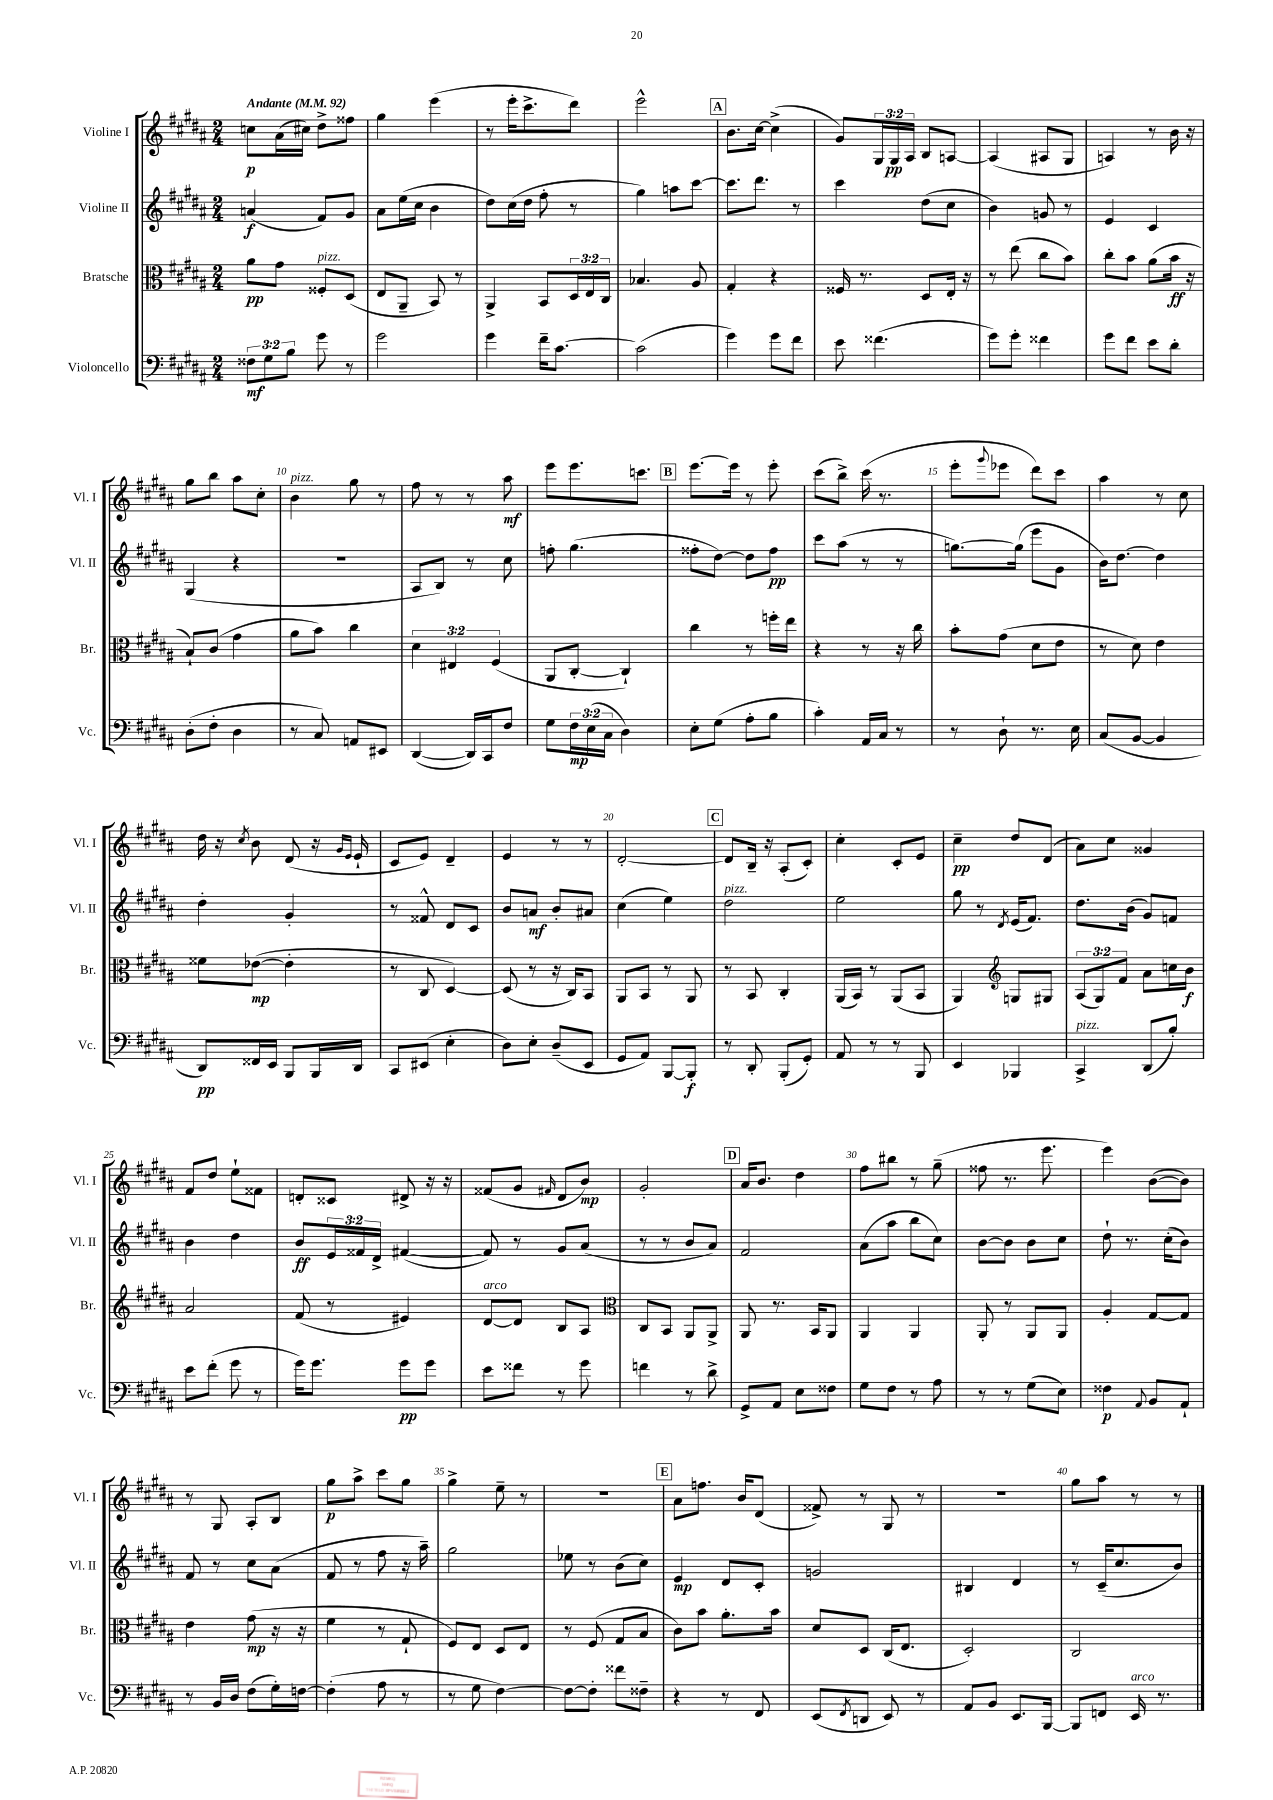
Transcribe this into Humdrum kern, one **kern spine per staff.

**kern	**kern	**kern	**kern
*staff4	*staff3	*staff2	*staff1
*clefF4	*clefC3	*clefG2	*clefG2
*k[f#c#g#d#a#]	*k[f#c#g#d#a#]	*k[f#c#g#d#a#]	*k[f#c#g#d#a#]
*M2/4	*M2/4	*M2/4	*M2/4
*MM92	*MM92	*MM92	*MM92
12F##\L	8a#\L	(4a/	8cc\L
12G#\	.	.	.
.	8g#\J	.	(16a#\L
12B\J	.	.	.
.	.	.	16cc#\JJ)
8g#\	8F##'/L	8f#/L)	8dd#^\L
8r	(8D#/J	8g#/J	8ff##\J
=	=	=	=
2g#\	8E/L	8a#\L	4gg#\
.	8AA#~/J	(16ee\L	.
.	.	16cc#\JJ	.
.	8BB/)	4b\	(4eee\
.	8r	.	.
=	=	=	=
4g#\	4AA#^/	8dd#\L)	8r
.	.	(16cc#\L	16eee'\LK
.	.	16dd#\JJ	8.ccc#^\
16f#~\LK	8BB/L	8ff#'\	.
[8.c#\J	.	.	.
.	24D#/L	8r	8ddd#\J)
.	24E/	.	.
.	24C#/JJ	.	.
=	=	=	=
(2c#\]	4.B-/	4gg#\)	2eee^^\
.	.	8aa\L	.
.	8A#/	[8ccc#\J	.
=	=	=	=
4g#\)	4G#'/	8.ccc#\]L	8.b\L
.	.	8.ddd#\J	[16cc#\Jk
8g#\L	4r	.	(4cc#^\]
8f#\J	.	8r	.
=	=	=	=
8e\	16F##/	4ccc#\	8g#/L)
.	8.r	.	.
(4.f##\	.	.	24G#/L
.	.	.	24G#/
.	.	.	24A#/JJ
.	8D#/L	(8dd#\L	8B/L
.	16E'/Jk	8cc#\J	[8A/J
.	16r	.	.
=	=	=	=
8g#\L)	8r	4b\)	(4A/]
8g#'\J	(8ee\	.	.
4f##\	8cc#\L	8g/	8A#/L
.	8b\J)	8r	8G#/J
=	=	=	=
8g#\L	8cc#'\L	4e/	4A/)
8f#\J	8b\J	.	.
8e\L	(8a#\L	4c#/	8r
8d#'\J	16b\Jk	.	16b\
.	16r	.	16r
=	=	=	=
(8D#'\L	8B`/L)	(4G#/	8gg#\L
8F#'\J	(8c#/J	.	8bb\J
4D#\	4g#\	4r	8aa#\L
.	.	.	8cc#'\J
=	=	=	=
8r	8a#\L	2r	4b\
8C#/)	8b\J)	.	.
8AA/L	4cc#\	.	8gg#\
8EE#/J	.	.	8r
=	=	=	=
([4DD#/	6d#\	8A#/L	8ff#\
.	.	8B/J)	8r
.	6E#/	.	.
16DD#/]LL)	.	8r	8r
16CC#/J	.	.	.
.	(6F#/	.	.
8F#/J	.	8cc#\	8aa#\
=	=	=	=
8G#\L	8AA#/L	8ff'\	8eee\L
24F#\L	[8C#'/J	(4.gg#\	8.eee\
(24E\	.	.	.
24C#\JJ	.	.	.
4D#\)	4C#`/])	.	.
.	.	.	8.ccc\J
=	=	=	=
8E'\L	4cc#\	8ff##'\L	[8.eee\L
(8G#\J	.	[8dd#\J)	.
.	.	.	16eee\]Jk
8A#'\L	8r	8dd#\]L	8r
8B\J	16ff'\LL	8ff##\J	8eee'\
.	16ee\JJ	.	.
=	=	=	=
4c#'\)	4r	8ccc#\L	(8ccc#\L
.	.	(8aa#\J	8bb^\J)
16AA#/LL	8r	8r	(16ccc#\
16C#/JJ	.	.	8.r
8r	16r	8r	.
.	16cc#\	.	.
=	=	=	=
8r	8b'\L	[8.gg\L)	8eee'\L
.	.	.	8qqggg#/
8D#`\	(8g#\J	.	8eee-\J
.	.	(16gg\]Jk	.
8.r	8d#\L	8eee\L	8ddd#\L)
.	8e\J	8g#\J	8ccc#\J
16E\	.	.	.
=	=	=	=
(8C#/L	8r	16b\LK)	4aa#\
.	.	[8.dd#\J	.
[8BB/J	8d#\)	.	.
4BB/]	4e\	4dd#\]	8r
.	.	.	8cc#\
=	=	=	=
8DD#/L)	8f##\L	4dd#'\	16dd#\
.	.	.	16r
.	.	.	8qcc#/
16FF##/L	([8e-\J	.	8b\
16EE/JJ	.	.	.
8BBB/L	4e-'\]	4g#'/	(8d#/
16BBB/L	.	.	16r
.	.	.	16qqg#/LL
.	.	.	16qqe/JJ
16DD#/JJ	.	.	16e`/
=	=	=	=
8CC#/L	8r	8r	8c#/L
(8EE#/J	8C#/	8f##^^/	8e/J)
4E'\	[4D#/)	8d#/L	4d#~/
.	.	8c#/J	.
=	=	=	=
8D#\L)	(8D#/]	8b/L	4e/
8E'\J	8r	8a/J	.
(8D#~/L	16r	8b'/L	8r
.	16C#/LK)	.	.
8EE/J	8BB/J	8a#/J	8r
=	=	=	=
8GG#/L	8AA#/L	(4cc#\	[2d#'/
8AA#/J)	8BB/J	.	.
[8BBB/L	8r	4ee\)	.
8BBB'/]J	8AA#/	.	.
=	=	=	=
8r	8r	2dd#\	8d#/]L
8DD#'/	8BB/	.	16B~/Jk
.	.	.	16r
(8BBB'/L	4C#'/	.	(8A#'/L
8GG#'/J)	.	.	8c#'/J)
=	=	=	=
8AA#/	(16AA#/LL	2ee\	4cc#'\
.	16BB/JJ)	.	.
8r	8r	.	.
8r	(8AA#/L	.	8c#'/L
8BBB/	8BB/J	.	8e/J
=	=	=	=
4EE/	4AA#/)	8gg#\	4cc#~\
.	.	8r	.
*	*clefG2	*	*
.	.	8qd#/	.
4BBB-/	8G/L	(16e/LK	8dd#/L
.	.	8.f#/J)	.
.	8G#/J	.	(8d#/J
=	=	=	=
4CC#^/	(12A#/L	8.dd#\L	8a#\L)
.	12G#/)	.	.
.	.	.	8cc#\J
.	12f#/J	.	.
.	.	(16b\Jk	.
(8DD#/L	8a#\L	8g#/L)	4g##/
8B'/J)	16cc\L	8f/J	.
.	16b\JJ	.	.
=	=	=	=
8e\L	2a#/	4b\	8f#/L
(8f#'\J	.	.	8dd#/J
8g#\	.	4dd#\	8ee`\L
8r	.	.	8f##\J
=	=	=	=
16g#\LK)	(8f#/	8b/L	8d'/L
8.g#\J	.	.	.
.	8r	24e/L	8c##/J
.	.	24f##/	.
.	.	24d#^/JJ	.
8g#\L	4e#/)	([4f#/	8d#^/
8g#\J	.	.	16r
.	.	.	16r
=	=	=	=
8e\L	[8d#/L	8f#/])	(8f##/L
8f##\J	8d#/]J	8r	8g#/J
.	.	.	16qqf#/
8r	8B/L	8g#/L	8d#/L
8g#\	8A#/J	(8a#/J	8b/J)
=	=	=	=
*	*clefC3	*	*
4f\	8C#/L	8r	2g#'/
.	8BB/J	8r	.
8r	8AA#/L	8b/L	.
8d#^\	8AA#^/J	8a#/J)	.
=	=	=	=
8GG#^/L	8AA#/	2f#/	16a#/LK
.	.	.	8.b/J
8AA#/J	8.r	.	.
8E\L	.	.	4dd#\
.	16BB/LK	.	.
8F##\J	8AA#/J	.	.
=	=	=	=
8G#\L	4AA#/	(8a#\L	8ff#\L
8F#\J	.	8aa#\J	8bb#\J
8r	4AA#/	8bb\L	8r
8A#\	.	8cc#\J)	(8gg#~\
=	=	=	=
8r	8AA#'/	[8b\L	8ff##\
8r	8r	8b\]J	8.r
(8G#\L	8AA#/L	8b\L	.
.	.	.	8.eee\
8E\J)	8AA#/J	8cc#\J	.
=	=	=	=
4F##\	4A#'/	8dd#`\	4eee\)
.	.	8.r	.
8qqAA#/	.	.	.
8BB/L	[8G#/L	.	([8b\L
.	.	(16cc#'\LK	.
8AA#`/J	8G#/]J	8b\J)	8b\]J)
=	=	=	=
8r	4e\	8f#/	8r
16BB/LL	.	8r	8G#/
16D#/JJ	.	.	.
(8F#\L	(8g#\	8cc#\L	8A#'/L
16G#'\L)	16r	(8a#\J	8B/J
[16F\JJ	16r	.	.
=	=	=	=
(4F'\]	4f#\	8f#/	8gg#\L
.	.	8r	8aa#^\J
8A#\	8r	8ff#\	8ccc#\L
8r	8G#`/	16r	8gg#\J
.	.	16aa#~\)	.
=	=	=	=
8r	8F#/L)	2gg#\	4gg#^\
8G#\	8E/J	.	.
[4F#\)	8D#/L	.	8ee~\
.	8E/J	.	8r
=	=	=	=
8F#\_L	8r	8ee-\	2r
8F#'\]J	(8F#/	8r	.
8f##\L	8G#/L	(8b\L	.
8F##~\J	8B/J	8cc#\J)	.
=	=	=	=
4r	8c#\L)	4e/	8a#\L
.	8b\J	.	8.ff\J
8r	8.a#'\L	8d#/L	.
.	.	.	16b/LK
8FF#/	.	8c#'/J	(8d#/J
.	16b\Jk	.	.
=	=	=	=
(8EE/L	8d#/L	2g/	8f##^/)
8qFF#/	.	.	.
8DD/J	8D#/J	.	8r
8EE/)	(16C#/LK	.	8G#/
.	8.E/J	.	.
8r	.	.	8r
=	=	=	=
8AA#/L	2D#'/)	4B#/	2r
8BB/J	.	.	.
8.EE/L	.	4d#/	.
[16BBB/Jk	.	.	.
=	=	=	=
8BBB/]L	2C#/	8r	8gg#\L
8FF/J	.	(16c#~/LK	8aa#\J
.	.	8.cc#/	.
16EE/	.	.	8r
8.r	.	.	.
.	.	8b/J)	8r
==	==	==	==
*-	*-	*-	*-
